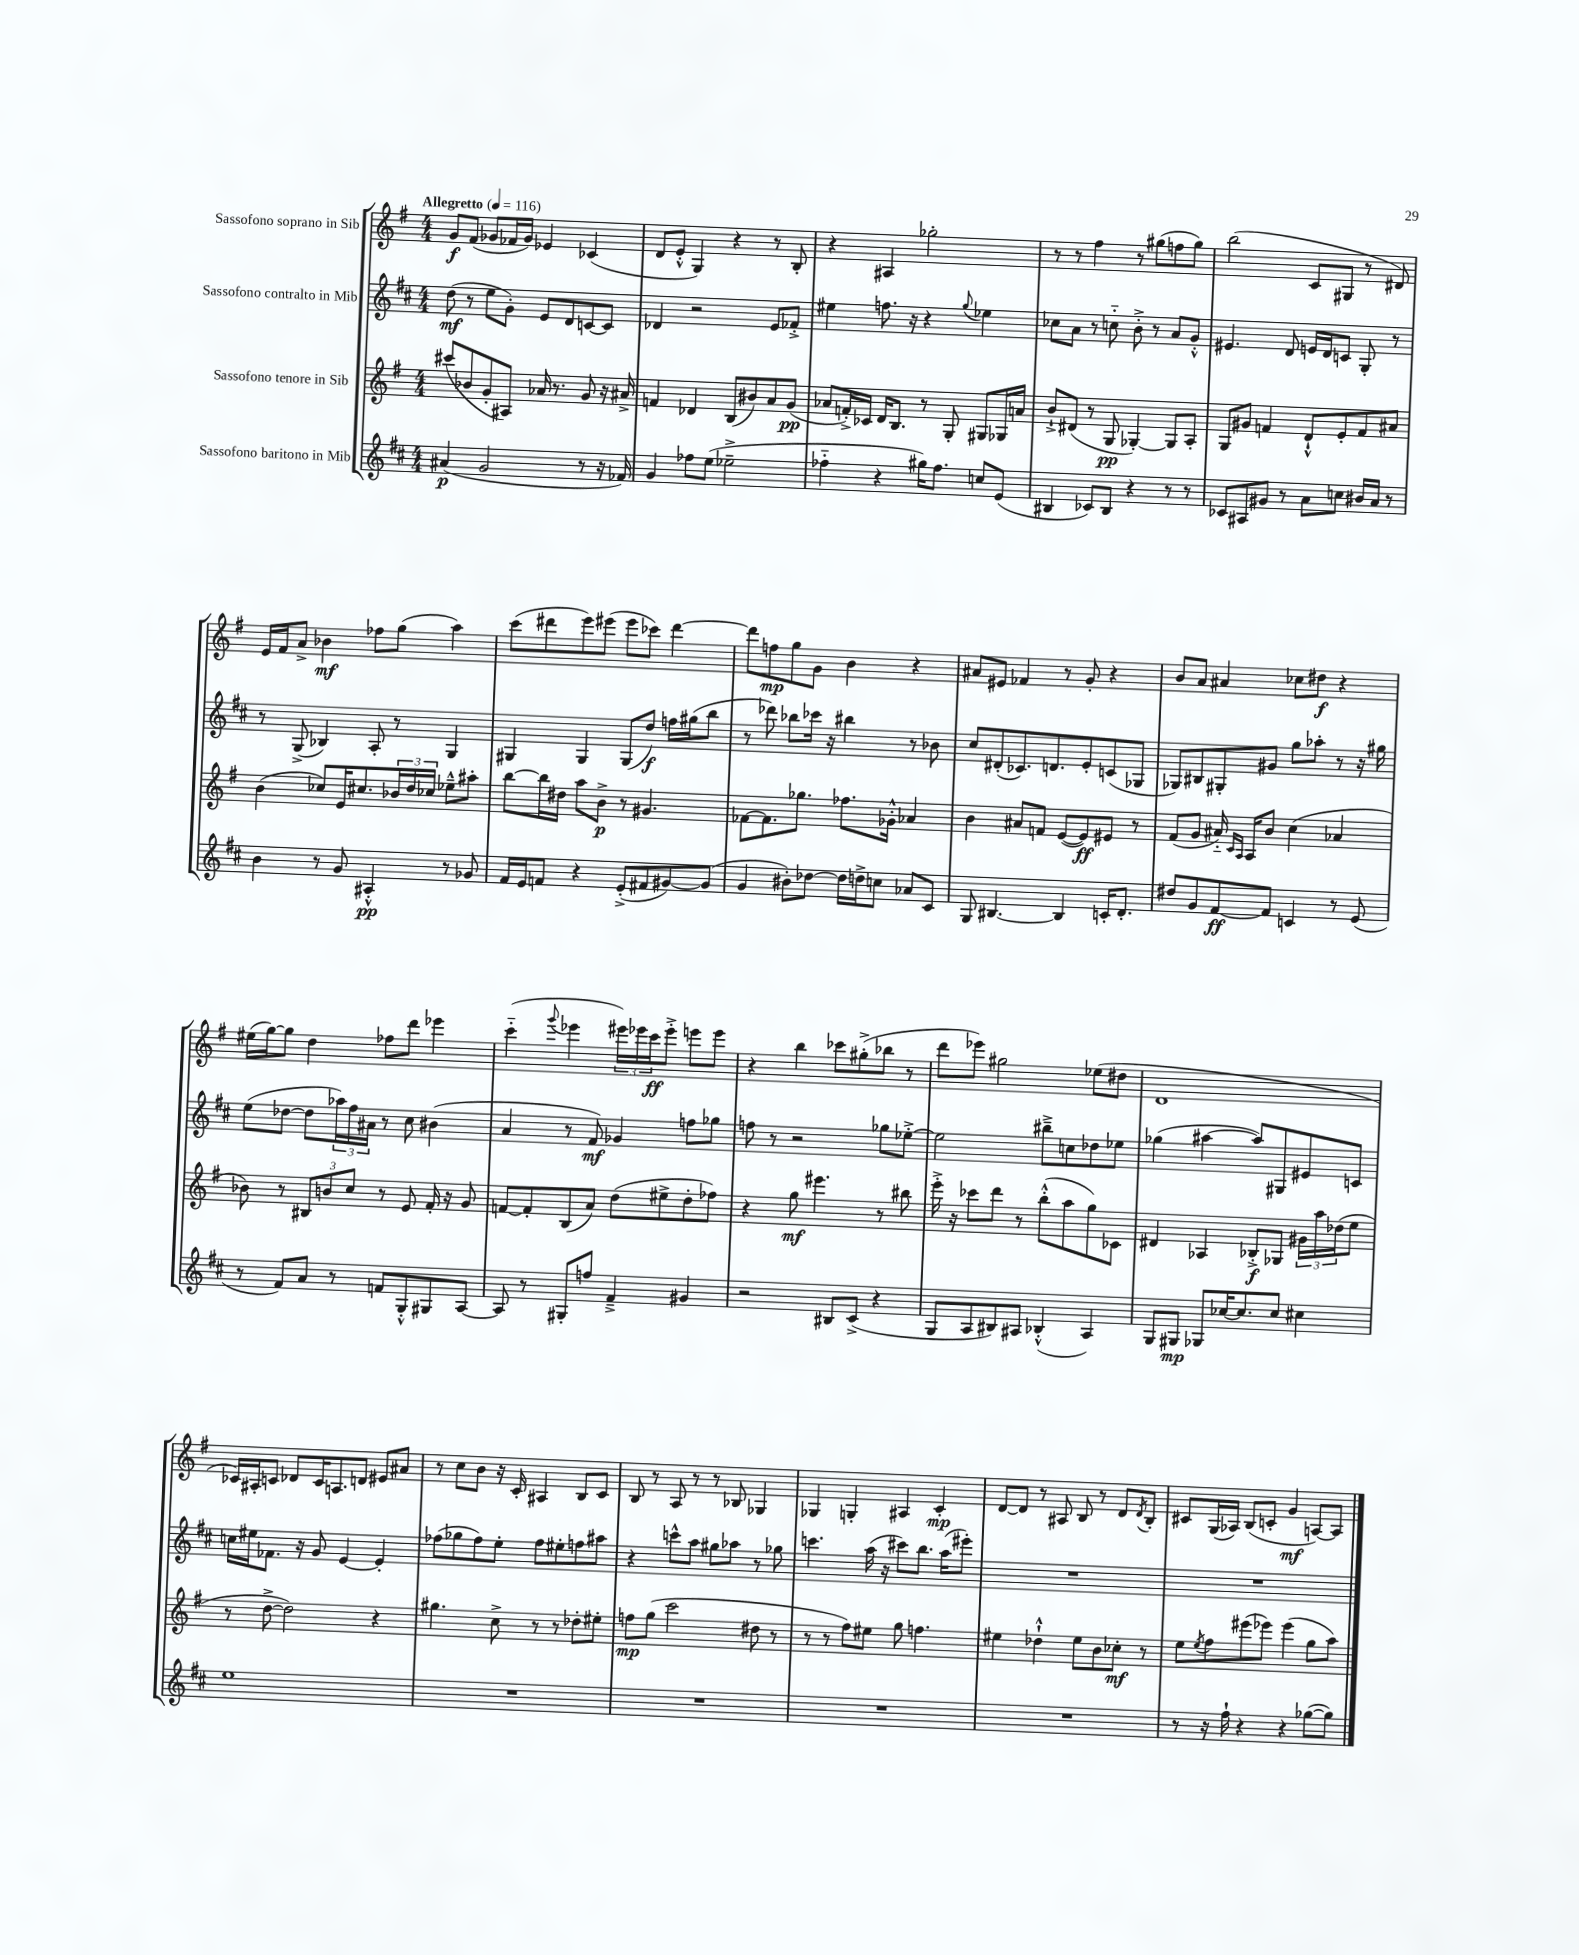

**kern	**kern	**kern	**kern
*staff4	*staff3	*staff2	*staff1
*clefG2	*clefG2	*clefG2	*clefG2
*k[f#c#]	*k[f#]	*k[f#c#]	*k[f#]
*M4/4	*M4/4	*M4/4	*M4/4
*MM116	*MM116	*MM116	*MM116
(4a#	(8ccc#	(8dd	8g
.	8b-	8r	(8f#
2g	8g'	8ee	8g-
.	8A#)	8g')	16f-
.	.	.	16g-)
.	16a-	8e	4e-
.	8.r	.	.
.	.	8d	.
8r	8g	[8c	(4c-
16r	16r	8c]	.
16f-)	16a#^	.	.
=	=	=	=
4g	4f	4d-	8d
.	.	.	8e'^^
8ff-	4d-	2r	4G)
(8ee	.	.	.
2ee-~^	(8B	.	4r
.	8b#)	.	.
.	8a	8e	8r
.	(8g	8f-'^	8B'
=	=	=	=
4ff-'~	8a-	4ee#	4r
.	16f'^)	.	.
.	16c-	.	.
4r	16d	8.ff	4A#
.	8.B	.	.
.	.	16r	.
16gg#)	8r	4r	2gg-'
8.ff-	.	.	.
.	8G'	.	.
.	.	8qqgg	.
8cc	8G#	4ee-	.
(8e	16G-	.	.
.	16a	.	.
=	=	=	=
4B#	8b`^	8cc-	8r
.	(8d#	8a	8r
8c-)	8r	8r	4ff#
8B#	8G	8cc'~	.
4r	[4G-')	8b'^	8r
.	.	8r	(8gg#
8r	8G-]	8a	8ff
8r	8A'	8g'^^	8gg#)
=	=	=	=
8c-	8G	4.e#	(2bb
8A#	8g#	.	.
8g#	4f	.	.
8r	.	8d	.
8a	8d`^^	16e	8c
.	.	16d	.
8cc	8e'	8c	8G#
16b#	8f	8G'	8r
16a	.	.	.
8r	8a#	8r	8d#)
=	=	=	=
4b	(4b	8r	16e
.	.	.	16f#
.	.	(8G^	8a^
8r	8cc-)	4B-)	4b-
8g	16e	.	.
.	8.cc#	.	.
4A#'^^	.	8A'	8ff-
.	24b-	8r	(8gg
.	24dd	.	.
.	24cc-	.	.
8r	8ee-~^^	4G	4aa)
8g-	8aa#'	.	.
=	=	=	=
16f#	[8bb	4G#	(8ccc
16e	.	.	.
8f	16bb]	.	8ddd#
.	16dd#	.	.
4r	8aa	4G#	8eee)
.	8b^	.	(8eee#
(8e'^	8r	(8G#	8eee#
8f#	4.g#	8dd)	8ccc-)
[8g#)	.	16ff	[4ddd#
.	.	(16gg#	.
(8g#]	.	8bb	.
=	=	=	=
4g	[8f-	8r	8ddd#]
.	8.f-]	8ddd-)	8ff
8b#')	.	8bb-	8gg
.	8.gg-	.	.
[8dd-	.	16ccc-	8g
.	.	16r	.
16dd-]	8.ff-	4bb#	4b
16dd^	.	.	.
8cc	.	.	.
.	16g-'^^	.	.
8a-	4a-	8r	4r
8c#	.	8b-	.
=	=	=	=
8G	4b	8cc#	8a#
[4.B#	.	(8d#'	8e#
.	8a#	8.c-)	4f-
.	8f	.	.
.	.	8.d	.
4B#]	([8e	.	8r
.	8e])	8e'	8g'
16c'	8e#	(8c	4r
8.d'	.	.	.
.	8r	8G-	.
=	=	=	=
8dd#	(8f#	8G-)	8b
8g	8g	8B#	8a
[8f#	16a#'~)	8G#'	4a#
.	16qqc	.	.
.	16qqA	.	.
.	16A	.	.
8f#]	8b	8g#	.
4c	(4cc	8gg	8cc-
.	.	8aa-'	8dd#
8r	4a-	8r	4r
(8e	.	16r	.
.	.	16gg#	.
=	=	=	=
8r	8b-)	(8ee	(16ee#
.	.	.	[16gg)
8f#)	8r	[8dd-	8gg]
8a	12B#	8dd-]	4dd
.	12b	.	.
8r	.	24aa-)	.
.	12cc	24ff#	.
.	.	24a#	.
8f	8r	8r	8ff-
8G'^^	8e	8cc#	8ddd
8G#	16f#'	(4b#	4eee-
.	16r	.	.
[8A	8g	.	.
=	=	=	=
8A]	[8f	4a	(4ccc'~
8r	8f']	.	.
.	.	.	8qqggg
8G#'	(8B	8r	4eee-
8ff	8a)	8f#)	.
4f#~^	(8dd	4g-	24eee#)
.	.	.	24eee-
.	.	.	24ccc
.	8ee#^	.	8eee-'^
4g#	8dd'	8ff	8eee
.	8ff-)	8gg-	8eee
=	=	=	=
2r	4r	8ff	4r
.	.	8r	.
.	8gg	2r	4bb
.	4.eee#	.	.
8B#	.	.	8ccc-
(8c#^	.	.	(8gg#'^
4r	8r	8gg-	8bb-
.	8bb#	[8ee-'^	8r
=	=	=	=
8G	16eee'^	2ee-]	8ddd
.	16r	.	.
8A	8ccc-	.	8eee-)
8B#)	8ddd	.	2gg#
8A#	8r	.	.
(4B-'^^	(8bb'^^	8bb#~^	.
.	8aa	8cc	.
4A#)	8gg)	8dd-	(8ee-
.	8c-	8ee-	8dd#
=	=	=	=
8G	4d#	(4gg-	1d
8G#	.	.	.
8G-	4A-	[4aa#	.
[16cc-	.	.	.
8.cc-]	.	.	.
.	8B-'^	8aa#])	.
8cc-	8G-	8G#	.
4cc#	24g#	8e#	.
.	24aa	.	.
.	(24dd-	.	.
.	8ee	8c	.
=	=	=	=
1ee	8r	16cc	16c-)
.	.	16ee#	16A#'
.	[8dd^	8.f-	8c
.	2dd])	.	8d-
.	.	16r	.
.	.	8g	16c
.	.	.	8.A
.	.	[4e	.
.	.	.	8d
.	4r	4e']	8e#
.	.	.	8a#
=	=	=	=
1r	4.gg#	(8ff-	8r
.	.	8gg-	8cc
.	.	8ff-)	8b
.	8cc^	8ee'	16r
.	.	.	16c'
.	8r	8ff-	4A#
.	8r	8ee#'	.
.	8dd-'	8ff	8B
.	8ee#'	8aa#	8c
=	=	=	=
1r	8ff	4r	8B
.	(8gg	.	8r
.	2ccc	8ccc^^	8A
.	.	8aa	8r
.	.	8gg#	8r
.	.	8aa-	8B-
.	8dd#	8r	4G-
.	8r	8gg-	.
=	=	=	=
1r	8r	4.ccc	4G-
.	8r	.	.
.	8ff#)	.	4G'
.	8ee#	(16aa	.
.	.	16r	.
.	8gg	8ccc#)	4A#
.	4.ff	8.bb	.
.	.	.	4c'
.	.	(16aa	.
.	.	8eee#')	.
=	=	=	=
1r	4ee#	1r	[8d
.	.	.	8d]
.	4dd-`^^	.	8r
.	.	.	8A#
.	8ee#	.	8B
.	8b	.	8r
.	8cc-'	.	8d
.	.	.	8qd
.	8r	.	8B'
=	=	=	=
8r	8ee	1r	8c#
.	8qee	.	.
16r	8ff#	.	(16G
16ff#`	.	.	16A-)
4r	(8eee#	.	(8B
.	8eee-)	.	8c'
4r	(4eee-	.	4g
([8gg-	8gg	.	[8A)
8gg-])	8aa)	.	8A]
==	==	==	==
*-	*-	*-	*-
